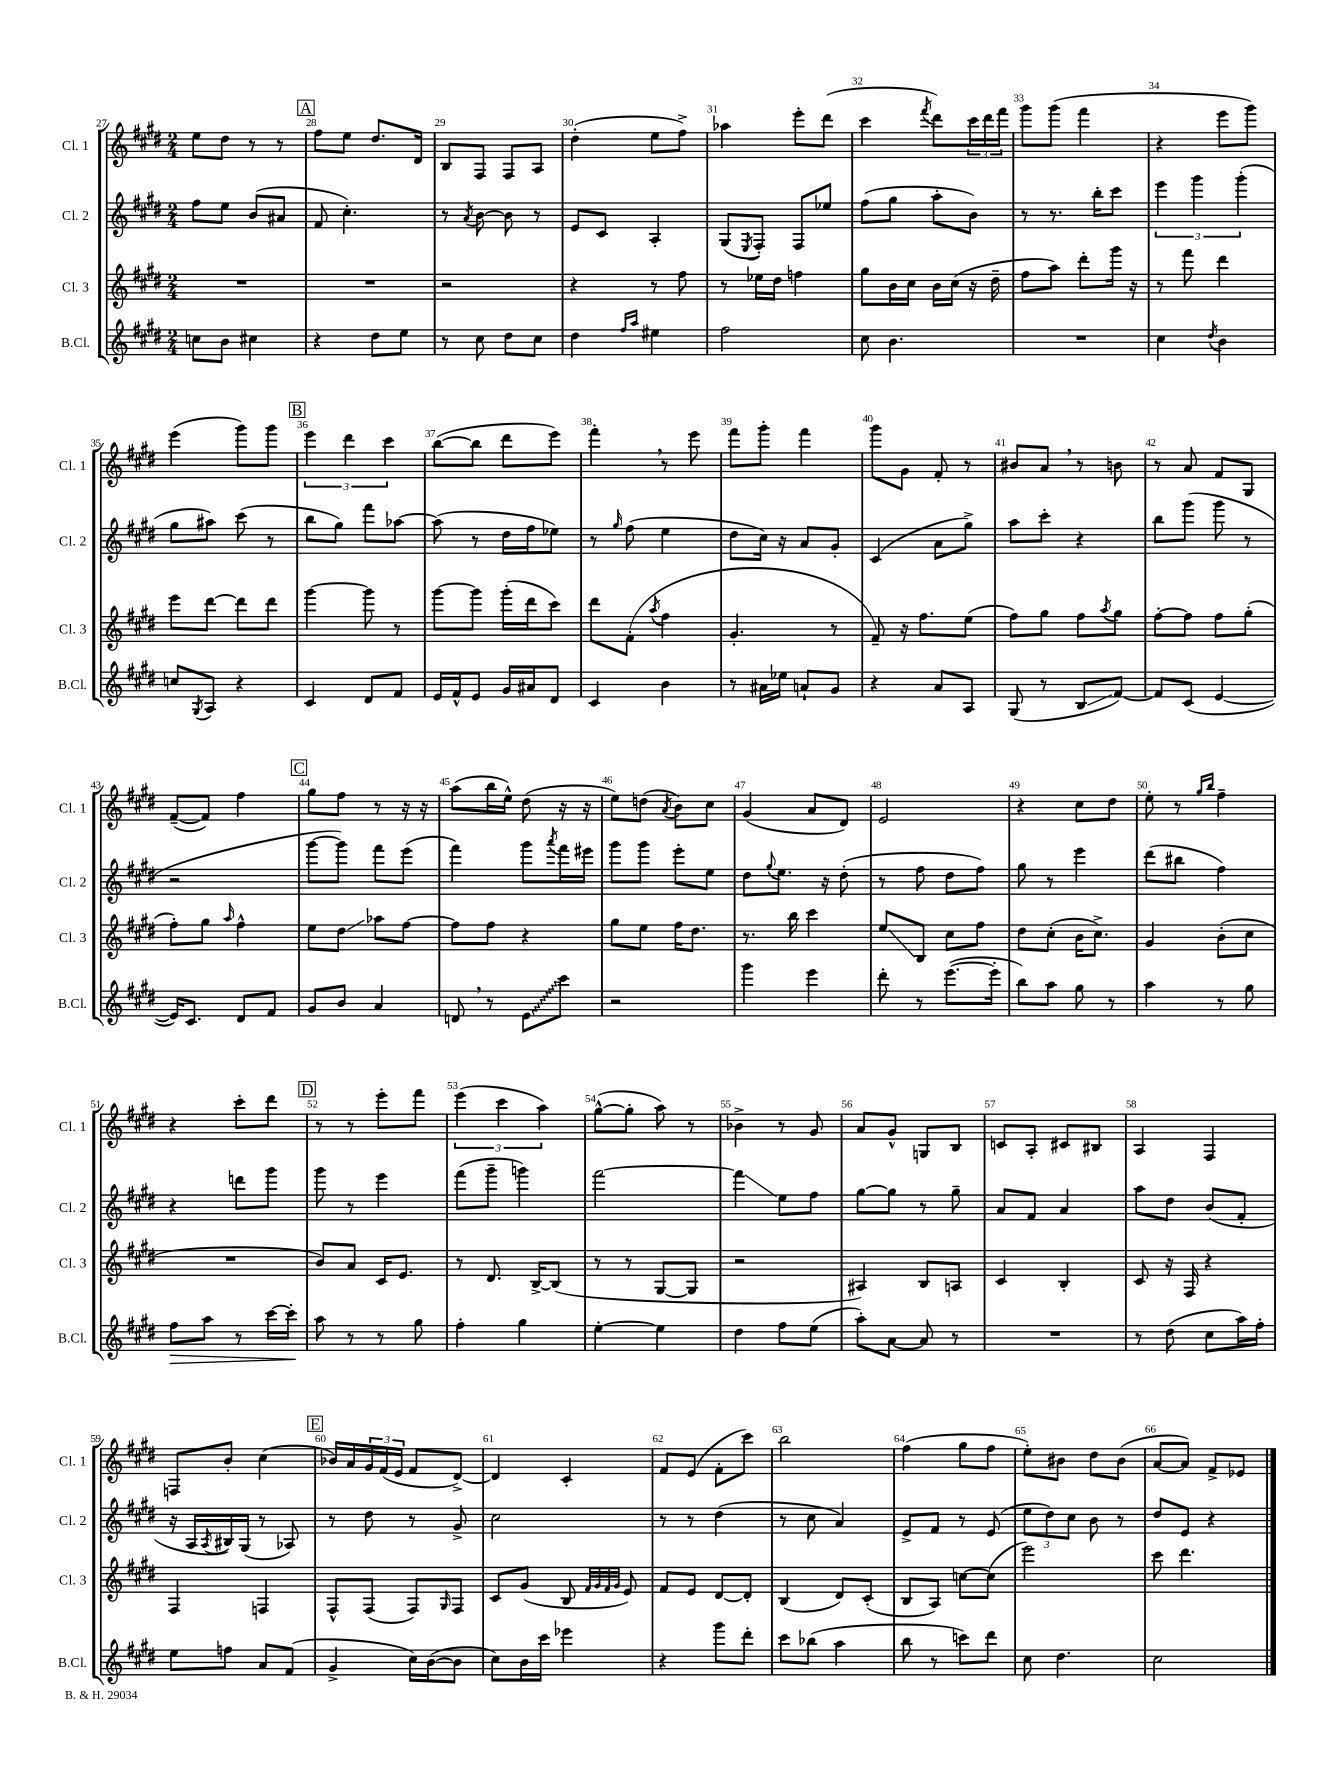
<<
\new StaffGroup <<
\new Staff = "s0" \with { instrumentName = "Cl. 1" shortInstrumentName = "Cl. 1" } {
    \clef treble \key e \major \numericTimeSignature \time 2/4
    e''8 dis''8 r8 r8 |
    \mark \markup { \box "A" } fis''8 e''8 dis''8. dis'16 |
    b8 fis8 fis8 a8 |
    dis''4-.( e''8 fis''8->) |
    aes''4 e'''8-. dis'''8( |
    cis'''4 \acciaccatura { fis'''8 } dis'''8) \tuplet 3/2 { cis'''16 dis'''16 fis'''16 } |
    gis'''8 gis'''8( fis'''4 |
    r4 e'''8 gis'''8) |
    e'''4( gis'''8) gis'''8 |
    \mark \markup { \box "B" } \tuplet 3/2 { e'''4 dis'''4 cis'''4 } |
    b''8~( b''8 dis'''8 e'''8) |
    fis'''4-. \breathe r8 e'''8 |
    fis'''8 gis'''8-. fis'''4 |
    gis'''8 gis'8 fis'8-. r8 |
    bis'8 a'8 \breathe r8 b'8 |
    r8 a'8 fis'8 gis8 |
    fis'8~--( fis'8) fis''4 |
    \mark \markup { \box "C" } gis''8 fis''8 r8 r16 r16 |
    a''8( b''16 e''16-^) dis''8( r16 r16 |
    e''8) d''8( \acciaccatura { a'8 } b'8) cis''8 |
    gis'4( a'8 dis'8) |
    e'2 |
    r4 cis''8 dis''8 |
    e''8-. r8 \grace { gis''16 b''16 } fis''4-- |
    r4 cis'''8-. dis'''8 |
    \mark \markup { \box "D" } r8 r8 e'''8-. fis'''8 |
    \tuplet 3/2 { e'''4( cis'''4 a''4) } |
    gis''8~-^( gis''8-. a''8) r8 |
    bes'4-> r8 gis'8 |
    a'8 gis'8-^ g8 b8 |
    c'8 a8-. cis'8 bis8 |
    a4 fis4 |
    f8 b'8-. cis''4( |
    \mark \markup { \box "E" } bes'16) a'16 \tuplet 3/2 { gis'16 fis'16( e'16 } fis'8 dis'8~->) |
    dis'4 cis'4-. |
    fis'8 e'8( fis'8-. cis'''8) |
    b''2 |
    fis''4( gis''8 fis''8 |
    e''8-.) bis'8 dis''8 bis'8( |
    a'8~ a'8) fis'8-> ees'8 \bar "|." |
}
\new Staff = "s1" \with { instrumentName = "Cl. 2" shortInstrumentName = "Cl. 2" } {
    \clef treble \key e \major \numericTimeSignature \time 2/4
    fis''8 e''8 b'8( ais'8 |
    \mark \markup { \box "A" } fis'8 cis''4.-.) |
    r8 \acciaccatura { a'8 } b'8~ b'8 r8 |
    e'8 cis'8 a4-. |
    gis8( \acciaccatura { e8 } fis8-.) fis8 ees''8 |
    fis''8( gis''8 a''8-. b'8) |
    r8 r8. b''16-. cis'''8 |
    \tuplet 3/2 { e'''4 gis'''4 gis'''4-.( } |
    gis''8 ais''8) cis'''8( r8 |
    \mark \markup { \box "B" } b''8 gis''8) fis'''8 aes''8~ |
    aes''8( r8 dis''16 fis''16 ees''8) |
    r8 \grace { gis''16 } fis''8( e''4 |
    dis''8 cis''16) r16 a'8 gis'8-. |
    cis'4( a'8 gis''8->) |
    a''8 cis'''8-. r4 |
    b''8 gis'''8( gis'''8 r8 |
    r2 |
    \mark \markup { \box "C" } gis'''8~ gis'''8) fis'''8 e'''8( |
    fis'''4) gis'''8 \acciaccatura { a'''8 } fis'''16 eis'''16 |
    gis'''8 gis'''8 e'''8-. e''8 |
    dis''8 \appoggiatura { gis''8 } e''8. r16 dis''8-.( |
    r8 fis''8 dis''8 fis''8) |
    gis''8 r8 e'''4 |
    dis'''8( bis''8 fis''4) |
    r4 d'''8 gis'''8 |
    \mark \markup { \box "D" } gis'''8 r8 e'''4 |
    fis'''8( gis'''8-- g'''4) |
    fis'''2~ |
    fis'''4\glissando e''8 fis''8 |
    gis''8~ gis''8 r8 gis''8-- |
    a'8 fis'8 a'4 |
    a''8 dis''8 b'8( fis'8-. |
    r16 a16 \acciaccatura { a8 } bis16) gis16( r8 aes8) |
    \mark \markup { \box "E" } r8 dis''8 r8 gis'8-> |
    cis''2 |
    r8 r8 dis''4( |
    r8 cis''8 a'4) |
    e'8-> fis'8 r8 e'8( |
    \tuplet 3/2 { e''8 dis''8) cis''8 } b'8 r8 |
    dis''8 e'8 r4 \bar "|." |
}
\new Staff = "s2" \with { instrumentName = "Cl. 3" shortInstrumentName = "Cl. 3" } {
    \clef treble \key e \major \numericTimeSignature \time 2/4
    R2 |
    \mark \markup { \box "A" } R2 |
    r2 |
    r4 r8 fis''8 |
    r8 ees''16 dis''16 f''4 |
    gis''8 b'16 cis''16 b'16 cis''16( r16 dis''16-- |
    fis''8 a''8) dis'''8-. gis'''16 r16 |
    r8 fis'''8 dis'''4 |
    e'''8 dis'''8~ dis'''8 dis'''8 |
    \mark \markup { \box "B" } gis'''4~ gis'''8 r8 |
    gis'''8~ gis'''8 gis'''16-.( dis'''16 cis'''8) |
    dis'''8 fis'8-.( \acciaccatura { a''8 } fis''4 |
    gis'4.-. r8 |
    fis'8--) r16 fis''8. e''8( |
    fis''8) gis''8 fis''8 \acciaccatura { a''8 } gis''8 |
    fis''8~-. fis''8 fis''8 gis''8-.( |
    fis''8-.) gis''8 \grace { a''16 } fis''4-^ |
    \mark \markup { \box "C" } e''8 dis''8\glissando aes''8 fis''8~ |
    fis''8 fis''8 r4 |
    gis''8 e''8 fis''16 dis''8. |
    r8. b''16 cis'''4 |
    e''8\glissando b8 cis''8 fis''8 |
    dis''8 cis''8-.( b'16 cis''8.->) |
    gis'4 b'8-.( cis''8 |
    R2 |
    \mark \markup { \box "D" } b'8) a'8 cis'16 e'8. |
    r8 dis'8. b16~-> b8( |
    r8 r8 gis8~ gis8 |
    r2 |
    ais4) b8 a8 |
    cis'4 b4-. |
    cis'8 r16 fis16 r4 |
    fis4 f4 |
    \mark \markup { \box "E" } fis8-^ fis8( fis8) \grace { gis16 } fis8 |
    cis'8 gis'8( b8 \grace { fis'32 gis'32 fis'32 gis'32 } e'8) |
    fis'8 e'8 dis'8~ dis'8-. |
    b4( dis'8) cis'8-.( |
    b8 a8) c''8~ c''8( |
    e'''2) |
    cis'''8 dis'''4. \bar "|." |
}
\new Staff = "s3" \with { instrumentName = "B.Cl." shortInstrumentName = "B.Cl." } {
    \clef treble \key e \major \numericTimeSignature \time 2/4
    c''8 b'8 cis''4 |
    \mark \markup { \box "A" } r4 dis''8 e''8 |
    r8 cis''8 dis''8 cis''8 |
    dis''4 \grace { fis''16 a''16 } eis''4 |
    fis''2 |
    cis''8 b'4. |
    R2 |
    cis''4 \acciaccatura { dis''8 } b'4 |
    c''8 \acciaccatura { gis8 } a8 r4 |
    \mark \markup { \box "B" } cis'4 dis'8 fis'8 |
    e'16 fis'16-^ e'8 gis'16 ais'16 dis'8 |
    cis'4 b'4 |
    r8 ais'16 ees''16 a'8-! gis'8 |
    r4 a'8 a8 |
    gis8( r8 b8\glissando fis'8~) |
    fis'8 cis'8( e'4~ |
    e'16) cis'8. dis'8 fis'8 |
    \mark \markup { \box "C" } gis'8 b'8 a'4 |
    d'8 \breathe r8 \once \override Glissando.style = #'zigzag e'8\glissando cis'''8 |
    r2 |
    gis'''4 e'''4 |
    dis'''8-. r8 e'''8.~( e'''16-. |
    b''8) a''8 gis''8 r8 |
    a''4 r8 gis''8 |
    fis''8\> a''8 r8 cis'''16~ cis'''16-.\! |
    \mark \markup { \box "D" } a''8 r8 r8 gis''8 |
    fis''4-. gis''4 |
    e''4~-. e''4 |
    dis''4 fis''8 e''8( |
    a''8-.) a'8~ a'8 r8 |
    R2 |
    r8 dis''8( cis''8 a''16) fis''16-. |
    e''8 f''8 a'8 fis'8( |
    \mark \markup { \box "E" } gis'4-> cis''16) b'16~( b'8 |
    cis''8) b'16 cis'''16 ees'''4 |
    r4 gis'''8 dis'''8-. |
    cis'''8 bes''8( a''4 |
    b''8 r8 c'''8) dis'''8 |
    cis''8 dis''4. |
    cis''2 \bar "|." |
}
>>
>>
\layout { \context { \Score currentBarNumber = #27 \override BarNumber.break-visibility = ##(#f #t #t) barNumberVisibility = #all-bar-numbers-visible } }
